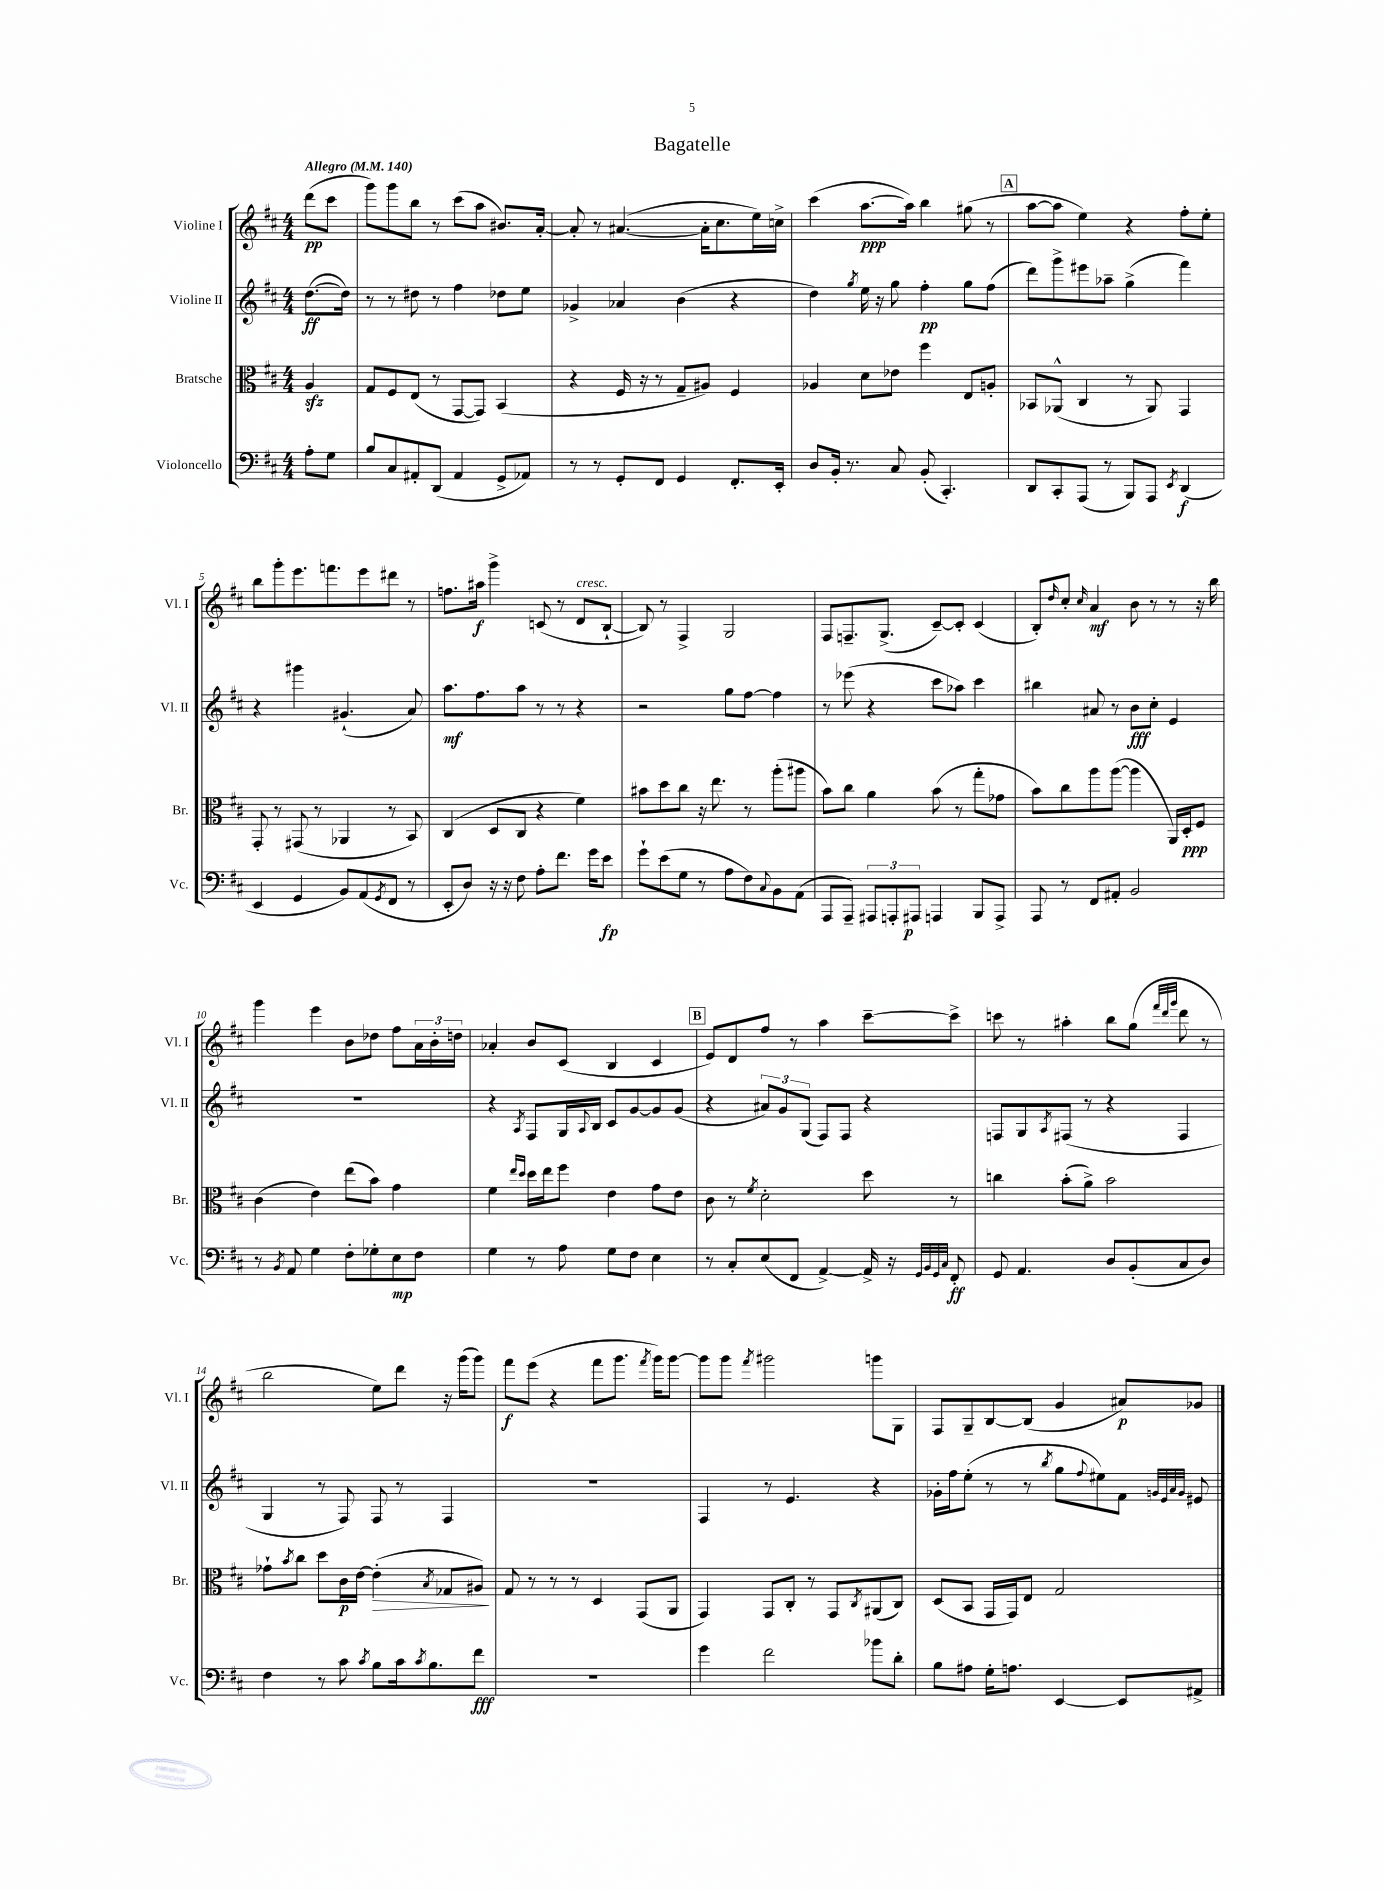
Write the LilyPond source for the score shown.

\header { title = "Bagatelle" }
<<
\new StaffGroup <<
\new Staff = "s0" \with { instrumentName = "Violine I" shortInstrumentName = "Vl. I" } {
    \clef treble \key d \major \numericTimeSignature \time 4/4 \partial 4 \tempo "Allegro" 4 = 140
    d'''8\pp( cis'''8 |
    g'''8) g'''8 b''8 r8 cis'''8( a''8 bis'8.) a'16~-. |
    a'8-. r8 ais'4.~( ais'16-. cis''8. e''16) c''16-> |
    cis'''4( a''8.~\ppp a''16) b''4 gis''8( r8 |
    \mark \markup { \box "A" } a''8~ a''8 e''4) r4 fis''8-. e''8-. |
    b''8 g'''8-. e'''8. f'''8. e'''8 dis'''8 r8 |
    f''8. ais''16\f g'''4-> c'8( r8 d'8^\markup { \italic "cresc." } b8~-! |
    b8) r8 fis4-> g2 |
    fis8 f8.-- g8.->( cis'8~--) cis'8-. cis'4( |
    b8-.) \grace { d''16 } cis''8-. \grace { cis''16 } a'4\mf b'8 r8 r8 r16 b''16 |
    g'''4 e'''4 b'8 des''8 fis''8 \tuplet 3/2 { a'16 b'16-. d''16 } |
    aes'4-. b'8 cis'8( b4 cis'4 |
    \mark \markup { \box "B" } e'8) d'8 fis''8 r8 a''4 cis'''8~-- cis'''8-> |
    c'''8 r8 ais''4-. b''8 g''8( \grace { fis'''32 d'''32 g'''32 } d'''8 r8 |
    b''2 e''8) d'''8 r16 g'''16( g'''8) |
    fis'''8\f e'''8( r4 fis'''8 g'''8. \acciaccatura { fis'''8 } g'''16) g'''8~ |
    g'''8 g'''8 \acciaccatura { fis'''8 } gis'''2 g'''8 g8 |
    fis8 g8-- b8~ b8( g'4 ais'8\p) ges'8 \bar "|." |
}
\new Staff = "s1" \with { instrumentName = "Violine II" shortInstrumentName = "Vl. II" } {
    \clef treble \key d \major \numericTimeSignature \time 4/4 \partial 4
    d''8.~\ff( d''16) |
    r8 r8 dis''8 r8 fis''4 des''8 e''8 |
    ges'4-> aes'4 b'4( r4 |
    d''4) \acciaccatura { g''8 } e''16 r16 g''8 fis''4-.\pp g''8 fis''8( |
    \mark \markup { \box "A" } d'''8) g'''8-> eis'''8 aes''8-- g''4->( fis'''4) |
    r4 gis'''4 gis'4.-!( a'8) |
    a''8.\mf fis''8. a''8 r8 r8 r4 |
    r2 g''8 fis''8~ fis''4 |
    r8 ees'''8( r4 cis'''8 aes''8) cis'''4 |
    bis''4 ais'8 r8 b'8\fff cis''8-. e'4 |
    R1 |
    r4 \acciaccatura { a8 } fis8 g16 \appoggiatura { a8 } b16 cis'8 g'8~ g'8 g'8( |
    \mark \markup { \box "B" } r4 \tuplet 3/2 { ais'8) g'8 g8( } fis8) fis8 r4 |
    f8 g8 \acciaccatura { a8 } fis8( r8 r4 fis4 |
    g4 r8 fis8) fis8 r8 fis4 |
    R1 |
    fis4 r8 e'4. r4 |
    ges'16-. fis''16 e''8-.( r8 r8 \acciaccatura { b''8 } g''8 \appoggiatura { fis''8 } eis''8) fis'8 \grace { g'32 e'32 a'32 g'32 } eis'8 \bar "|." |
}
\new Staff = "s2" \with { instrumentName = "Bratsche" shortInstrumentName = "Br." } {
    \clef alto \key d \major \numericTimeSignature \time 4/4 \partial 4
    a4\sfz |
    g8 fis8 e8( r8 g,8~ g,8) b,4( |
    r4 fis16 r16 r8 g8-- ais8) fis4 |
    aes4 d'8 ees'8 fis''4 e8 a8-. |
    \mark \markup { \box "A" } bes,8 aes,8-^( cis4 r8 aes,8) g,4 |
    g,8-. r8 gis,8( r8 aes,4 r8 b,8) |
    cis4( d8 cis8 r4 fis'4) |
    bis'8 d''8 cis''8 r16 e''8. r8 a''8-.( ais''8 |
    b'8) cis''8 a'4 b'8( r8 g''8-. ges'8 |
    b'8) cis''8 a''8 a''8~( a''4 a,16) d16-.\ppp fis8 |
    cis'4( e'4) e''8( b'8) g'4 |
    fis'4 \grace { e''16 d''16 } d''16 e''16 fis''8 e'4 g'8 e'8 |
    \mark \markup { \box "B" } cis'8 r8 \acciaccatura { fis'8 } d'2-. d''8 r8 |
    c''4 b'8-.( a'8->) b'2 |
    ges'8-! \acciaccatura { b'8 } cis''8 d''8 cis'16\p e'16~ e'4-.\>( \acciaccatura { b8 } ges8 ais8\!) |
    g8 r8 r8 r8 d4 g,8( a,8 |
    g,4) g,8 cis8-. r8 g,8 \acciaccatura { cis8 } ais,8( cis8) |
    d8( b,8 g,16 g,16) e8 g2 \bar "|." |
}
\new Staff = "s3" \with { instrumentName = "Violoncello" shortInstrumentName = "Vc." } {
    \clef bass \key d \major \numericTimeSignature \time 4/4 \partial 4
    a8-. g8 |
    b8 cis8 ais,8-. d,8( ais,4 g,8-> aes,8) |
    r8 r8 g,8-. fis,8 g,4 fis,8.-. e,16-. |
    d8 b,16-. r8. cis8 b,8-.( cis,4.-.) |
    \mark \markup { \box "A" } d,8 cis,8-. a,,8( r8 b,,8) a,,8 \acciaccatura { e,8 } d,4\f( |
    e,4 g,4 b,8) a,8( \acciaccatura { g,8 } fis,8 r8 |
    e,8-. d8) r16 r16 fis8 a8-. fis'8. g'16 e'8\fp |
    g'8-! e'8( g8 r8 a8 fis8) \appoggiatura { cis8 } b,8 a,8( |
    a,,8 a,,8--) \tuplet 3/2 { ais,,8 a,,8-. ais,,8\p } a,,4 b,,8 a,,8-> |
    a,,8 r8 fis,8 ais,8-. b,2 |
    r8 \acciaccatura { b,8 } a,8 g4 fis8-. ges8-. e8\mp fis8 |
    g4 r8 a8 g8 fis8 e4 |
    \mark \markup { \box "B" } r8 cis8-. e8( fis,8 a,4~->) a,16-> r16 \grace { g,32 b,32 g,32 cis32 } fis,8-.\ff |
    g,8 a,4. d8 b,8-.( cis8 d8) |
    fis4 r8 cis'8 \acciaccatura { cis'8 } b8 cis'16 \acciaccatura { cis'8 } b8. fis'8\fff |
    R1 |
    g'4 fis'2 bes'8 d'8-. |
    b8 ais8 g16-. a8. e,4~ e,8 ais,8-> \bar "|." |
}
>>
>>
